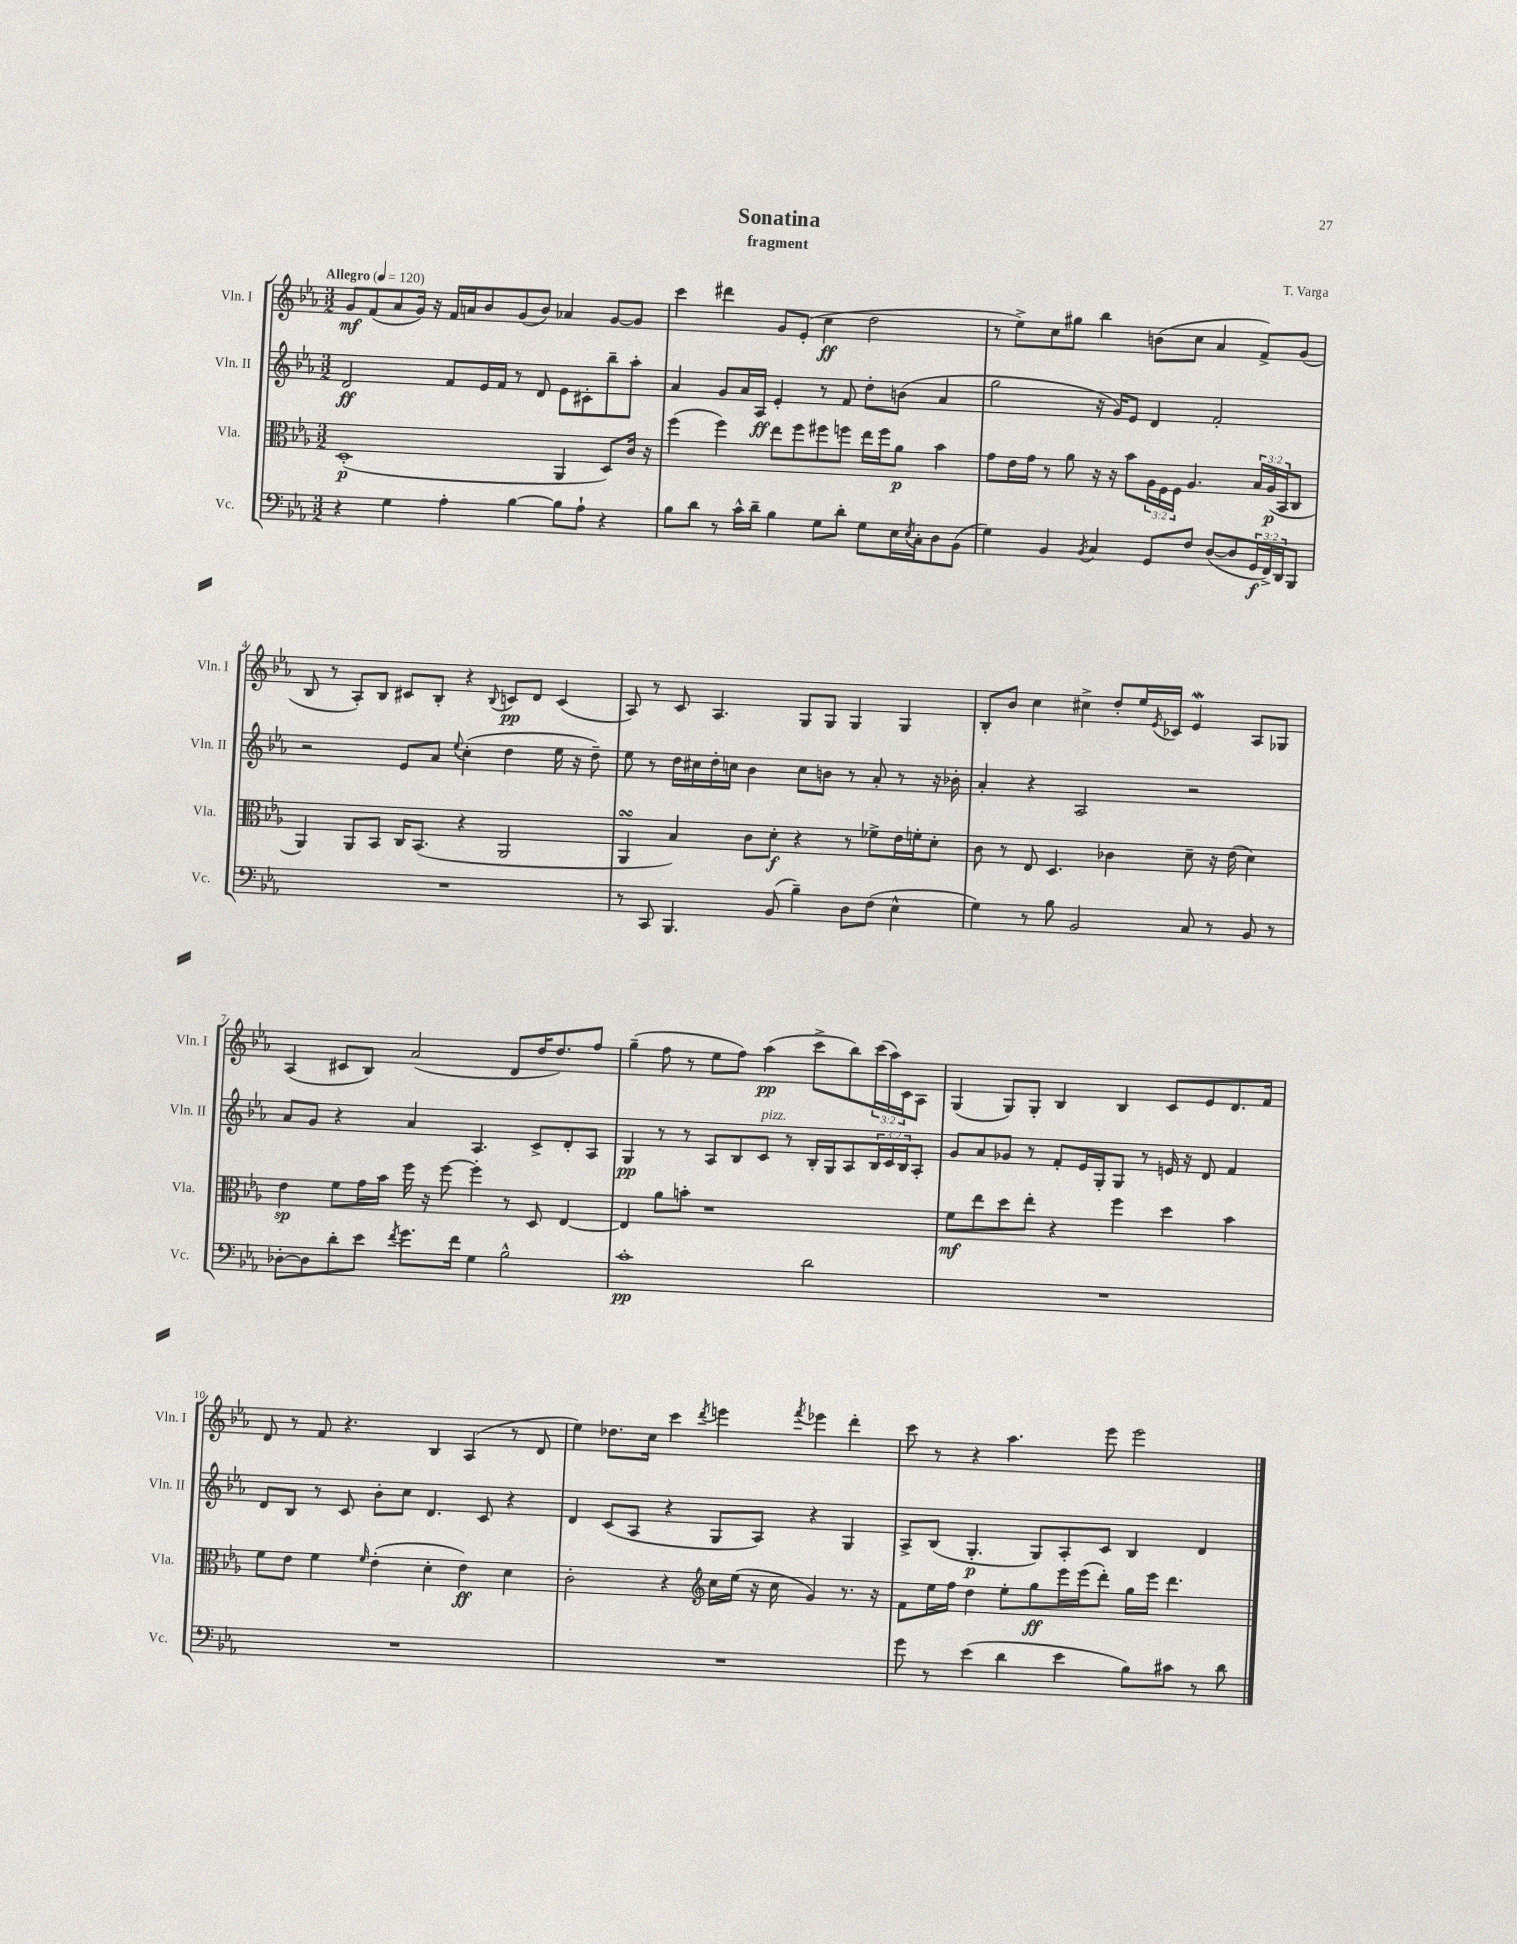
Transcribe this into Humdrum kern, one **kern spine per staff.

**kern	**dynam	**kern	**dynam	**kern	**dynam	**kern	**dynam
*part4	*part4	*part3	*part3	*part2	*part2	*part1	*part1
*staff4	*staff4	*staff3	*staff3	*staff2	*staff2	*staff1	*staff1
*I"Vc.	*	*I"Vla.	*	*I"Vln. II	*	*I"Vln. I	*
*I'Vc.	*	*I'Vla.	*	*I'Vln. II	*	*I'Vln. I	*
*clefF4	*	*clefC3	*	*clefG2	*	*clefG2	*
*k[b-e-a-]	*	*k[b-e-a-]	*	*k[b-e-a-]	*	*k[b-e-a-]	*
*M3/2	*	*M3/2	*	*M3/2	*	*M3/2	*
*MM120	*	*MM120	*	*MM120	*	*MM120	*
=1	=1	=1	=1	=1	=1	=1	=1
!	!	!	!	!	!	!LO:TX:a:B:t=Allegro	!
4r	.	(1D'	p	2d/	ff	8g/L	mf
.	.	.	.	.	.	(8f/	.
4G\	.	.	.	.	.	8a-/	.
.	.	.	.	.	.	16g/Jk)	.
.	.	.	.	.	.	16r	.
4A-'\	.	.	.	8f/L	.	16f/LL	.
.	.	.	.	.	.	16an/J	.
.	.	.	.	16e-/L	.	8b-/	.
.	.	.	.	16f/JJ	.	.	.
[4B-\	.	.	.	8r	.	(8g/	.
.	.	.	.	8d/	.	8b-/J)	.
8B-\L]	.	4AA-/	.	8e-\L	.	4a-X/	.
8A-`\J	.	.	.	8c#X'\	.	.	.
4r	.	8D/L)	.	8bb-~\	.	[8g/L	.
.	.	16c/Jk	.	8aa-'\J	.	8g/J]	.
.	.	16r	.	.	.	.	.
=2	=2	=2	=2	=2	=2	=2	=2
8B-\L	.	(4ff\	.	4a-/	.	4ccc\	.
8d\J	.	.	.	.	.	.	.
8r	.	4ff\)	.	8g/L	.	4ddd#X\	.
16c^^\LL	.	.	.	16a-/L	.	.	.
16d~\JJ	.	.	.	16A-/JJ	ff	.	.
4B-\	.	8ee-\L	.	4e-'/	.	8g/L	.
.	.	8ff\	.	.	.	(8e-'/J	.
8G\L	.	8ff#X\	.	8r	.	4cc\	ff
8d'\J	.	8ffn\J	.	8f/	.	.	.
8G\L	.	16ee-\LL	.	8dd'\L	.	2dd\	.
.	.	16ff\J	.	.	.	.	.
16E-\L	.	8a-\J	p	(8bn\J	.	.	.
8qE-/	.	.	.	.	.	.	.
16C'\J	.	.	.	.	.	.	.
8D\	.	4b-\	.	4a-/	.	.	.
(8BB-\J	.	.	.	.	.	.	.
=3	=3	=3	=3	=3	=3	=3	=3
4G\)	.	8g\L	.	2gg\	.	8r	.
.	.	16e-\L	.	.	.	8ee-^\L)	.
.	.	16g\JJ	.	.	.	.	.
4BB-/	.	8r	.	.	.	8cc\	.
.	.	8a-\	.	.	.	8gg#X\J	.
8qBB-/	.	.	.	.	.	.	.
4C/	.	16r	.	16r	.	4bb-\	.
.	.	16r	.	16g/KL)	.	.	.
.	.	8b-\L	.	8e-/J	.	.	.
8GG/L	.	24A-\L	.	4d/	.	(8bn\L	.
.	.	24F\	.	.	.	.	.
.	.	24F\JJ	.	.	.	.	.
8F/J	.	4.A-/	.	.	.	8cc\J	.
([8D/L	.	.	.	2f'/	.	4a-/	.
8D/]	.	.	.	.	.	.	.
24GG/L	f	24B-/LL	.	.	.	8f^/L)	.
24FF^/)	.	(24A-/	p	.	.	.	.
24DD/J	.	24BB-/J	.	.	.	.	.
8BBB-/J	.	8C/J	.	.	.	(8g/J	.
!!LO:LB:g=z
=4	=4	=4	=4	=4	=4	=4	=4
1.r	.	4AA-/)	.	2r	.	8B-/	.
.	.	.	.	.	.	8r	.
.	.	8AA-/L	.	.	.	8A-'/L)	.
.	.	8BB-/J	.	.	.	8B-/J	.
.	.	16C/KL	.	8e-/L	.	8c#X/L	.
.	.	(8.BB-/J	.	.	.	.	.
.	.	.	.	8a-/J	.	8B-'/J	.
.	.	.	.	8qqee-/	.	.	.
.	.	4r	.	(4cc'\	.	4r	.
.	.	.	.	.	.	8qqB-/	.
.	.	2AA-/	.	4dd\	.	8cn/L	pp
.	.	.	.	.	.	8d/J	.
.	.	.	.	16ee-\	.	(4c/	.
.	.	.	.	16r	.	.	.
.	.	.	.	8dd~\)	.	.	.
=5	=5	=5	=5	=5	=5	=5	=5
8r	.	4AA-sSSs/	.	8ee-\	.	8A-/)	.
8CC/	.	.	.	8r	.	8r	.
4.BBB-/	.	4B-/)	.	16dd\LL	.	8c/	.
.	.	.	.	16cc#X\	.	.	.
.	.	.	.	16dd'\	.	4.A-/	.
.	.	.	.	16ccn\JJ	.	.	.
.	.	8c\L	.	4b-\	.	.	.
(8BB-/	.	8d'\J	f	.	.	.	.
4B-~\)	.	4r	.	8cc\L	.	8G/L	.
.	.	.	.	8bn\J	.	8G/J	.
8D\L	.	8r	.	8r	.	4G/	.
(8F\J	.	8f-X^\L	.	8a-'/	.	.	.
4E-^^\	.	16e-\L	.	8r	.	4G/	.
.	.	16fn'\J	.	.	.	.	.
.	.	8d'\J	.	16r	.	.	.
.	.	.	.	16b-X'\	.	.	.
=6	=6	=6	=6	=6	=6	=6	=6
4G\)	.	8c\	.	4a-'/	.	8B-'/L	.
.	.	8r	.	.	.	8b-/J	.
8r	.	8E-/	.	4r	.	4cc\	.
8B-\	.	4.D/	.	.	.	.	.
2BB-/	.	.	.	2A-/	.	4cc#X^\	.
.	.	4c-X\	.	.	.	8dd'/L	.
.	.	.	.	.	.	16ee-/L	.
.	.	.	.	.	.	8qe-/	.
.	.	.	.	.	.	16c-X/JJ	.
8C/	.	8d~\	.	2r	.	4e-w/	.
8r	.	16r	.	.	.	.	.
.	.	(16e-\	.	.	.	.	.
8BB-/	.	4d\)	.	.	.	8A-/L	.
8r	.	.	.	.	.	8G-X/J	.
!!LO:LB:g=z
=7	=7	=7	=7	=7	=7	=7	=7
[8D-X'\L	.	4e-\	sp	8a-/L	.	(4A-/	.
8D-\]	.	.	.	8g/J	.	.	.
8d'\	.	8f\L	.	4r	.	8c#X/L	.
8e-\J	.	16g\L	.	.	.	8B-/J)	.
.	.	16b-\JJ	.	.	.	.	.
8qf/	.	.	.	.	.	.	.
8.g\L	.	16ff\	.	4a-/	.	(2a-/	.
.	.	16r	.	.	.	.	.
.	.	[8ff\	.	.	.	.	.
16f\Jk	.	.	.	.	.	.	.
4G\	.	4ff'\]	.	4.A-/	.	.	.
2B-^^\	.	8r	.	.	.	8d/L	.
.	.	8D/	.	8c^/L	.	16dd/K	.
.	.	.	.	.	.	8.dd/)	.
.	.	[4E-/	.	8d'/	.	.	.
.	.	.	.	8A-/J	.	8ff/J	.
=8	=8	=8	=8	=8	=8	=8	=8
1c'	pp	4E-/]	.	4G/	pp	(4gg~\	.
.	.	8a-\L	.	8r	.	8ff\	.
.	.	8bn'\J	.	8r	.	8r	.
.	.	1r	.	8A-/L	.	8ee-\L	.
.	.	.	.	8B-/	.	8ff\J)	.
!	!	!	!	!LO:TX:a:i:t=pizz.	!	!	!
.	.	.	.	8c/J	.	(4aa-\	pp
.	.	.	.	8r	.	.	.
2d\	.	.	.	16B-'/LL	.	8ccc^\L	.
.	.	.	.	16G/J	.	.	.
.	.	.	.	8A-/	.	8bb-\)	.
.	.	.	.	24B-/L	.	(24ccc\L	.
.	.	.	.	24c/	.	24aa-\)	.
.	.	.	.	24B-/J	.	24c\J	.
.	.	.	.	8A-'/J	.	8A-\J	.
=9	=9	=9	=9	=9	=9	=9	=9
1.r	.	8f\L	mf	8g/L	.	(4G/	.
.	.	8ee-\	.	8a-/	.	.	.
.	.	8dd\	.	8g-X/J	.	8G/L)	.
.	.	8ee-'\J	.	8r	.	8G'/J	.
.	.	4r	.	8f'/L	.	4B-/	.
.	.	.	.	16e-/L	.	.	.
.	.	.	.	16G'/J	.	.	.
.	.	4ff\	.	8G/J	.	4B-/	.
.	.	.	.	8r	.	.	.
.	.	4dd\	.	16en/	.	8c/L	.
.	.	.	.	16r	.	.	.
.	.	.	.	8d/	.	8e-/	.
.	.	4b-\	.	4f/	.	8.d/	.
.	.	.	.	.	.	16f/Jk	.
!!LO:LB:g=z
=10	=10	=10	=10	=10	=10	=10	=10
1.r	.	8f\L	.	8d/L	.	8d/	.
.	.	8e-\J	.	8B-/J	.	8r	.
.	.	4f\	.	8r	.	8f/	.
.	.	.	.	8c/	.	4.r	.
.	.	16qqf/	.	.	.	.	.
.	.	(4e-'\	.	8b-'\L	.	.	.
.	.	.	.	8cc\J	.	.	.
.	.	4d'\	.	4.d/	.	4B-/	.
.	.	4e-\)	ff	.	.	(4A-/	.
.	.	.	.	8c/	.	.	.
.	.	4d\	.	4r	.	8r	.
.	.	.	.	.	.	8d/	.
=11	=11	=11	=11	=11	=11	=11	=11
1.r	.	2c'\	.	4d/	.	4ee-\)	.
.	.	.	.	(8c/L	.	8.dd-X\L	.
.	.	.	.	8A-/J	.	.	.
.	.	.	.	.	.	16cc\Jk	.
.	.	4r	.	4r	.	4ccc\	.
*	*	*clefG2	*	*	*	*	*
.	.	.	.	.	.	8qddd/	.
.	.	16cc\LL	.	8G/L	.	4eeen\	.
.	.	(16ee-\JJ	.	.	.	.	.
.	.	16r	.	8A-/J)	.	.	.
.	.	16cc\	.	.	.	.	.
.	.	.	.	.	.	8qfff/	.
.	.	4g/)	.	4r	.	4eee-X\	.
.	.	8.r	.	4G/	.	4ddd'\	.
.	.	16r	.	.	.	.	.
=12	=12	=12	=12	=12	=12	=12	=12
8g\	.	8f\L	.	8A-^/L	.	8ccc\	.
8r	.	16ee-\L	.	(8B-/J	.	8r	.
.	.	16ff\JJ	.	.	.	.	.
(4e-\	.	4dd\	.	4.G'/	p	4r	.
4d\	.	8ee-'\L	.	.	.	4.aa-\	.
.	.	8gg\	ff	8G/L)	.	.	.
4e-\	.	16eee-\L	.	8A-'/	.	.	.
.	.	(16eee-\J	.	.	.	.	.
.	.	8ddd'\J)	.	8c/J	.	8eee-\	.
8B-\L)	.	16gg\LL	.	4B-/	.	2eee-\	.
.	.	16eee-\JJ	.	.	.	.	.
8c#X\J	.	4.ddd\	.	.	.	.	.
8r	.	.	.	4d/	.	.	.
8d\	.	.	.	.	.	.	.
==	==	==	==	==	==	==	==
*-	*-	*-	*-	*-	*-	*-	*-
